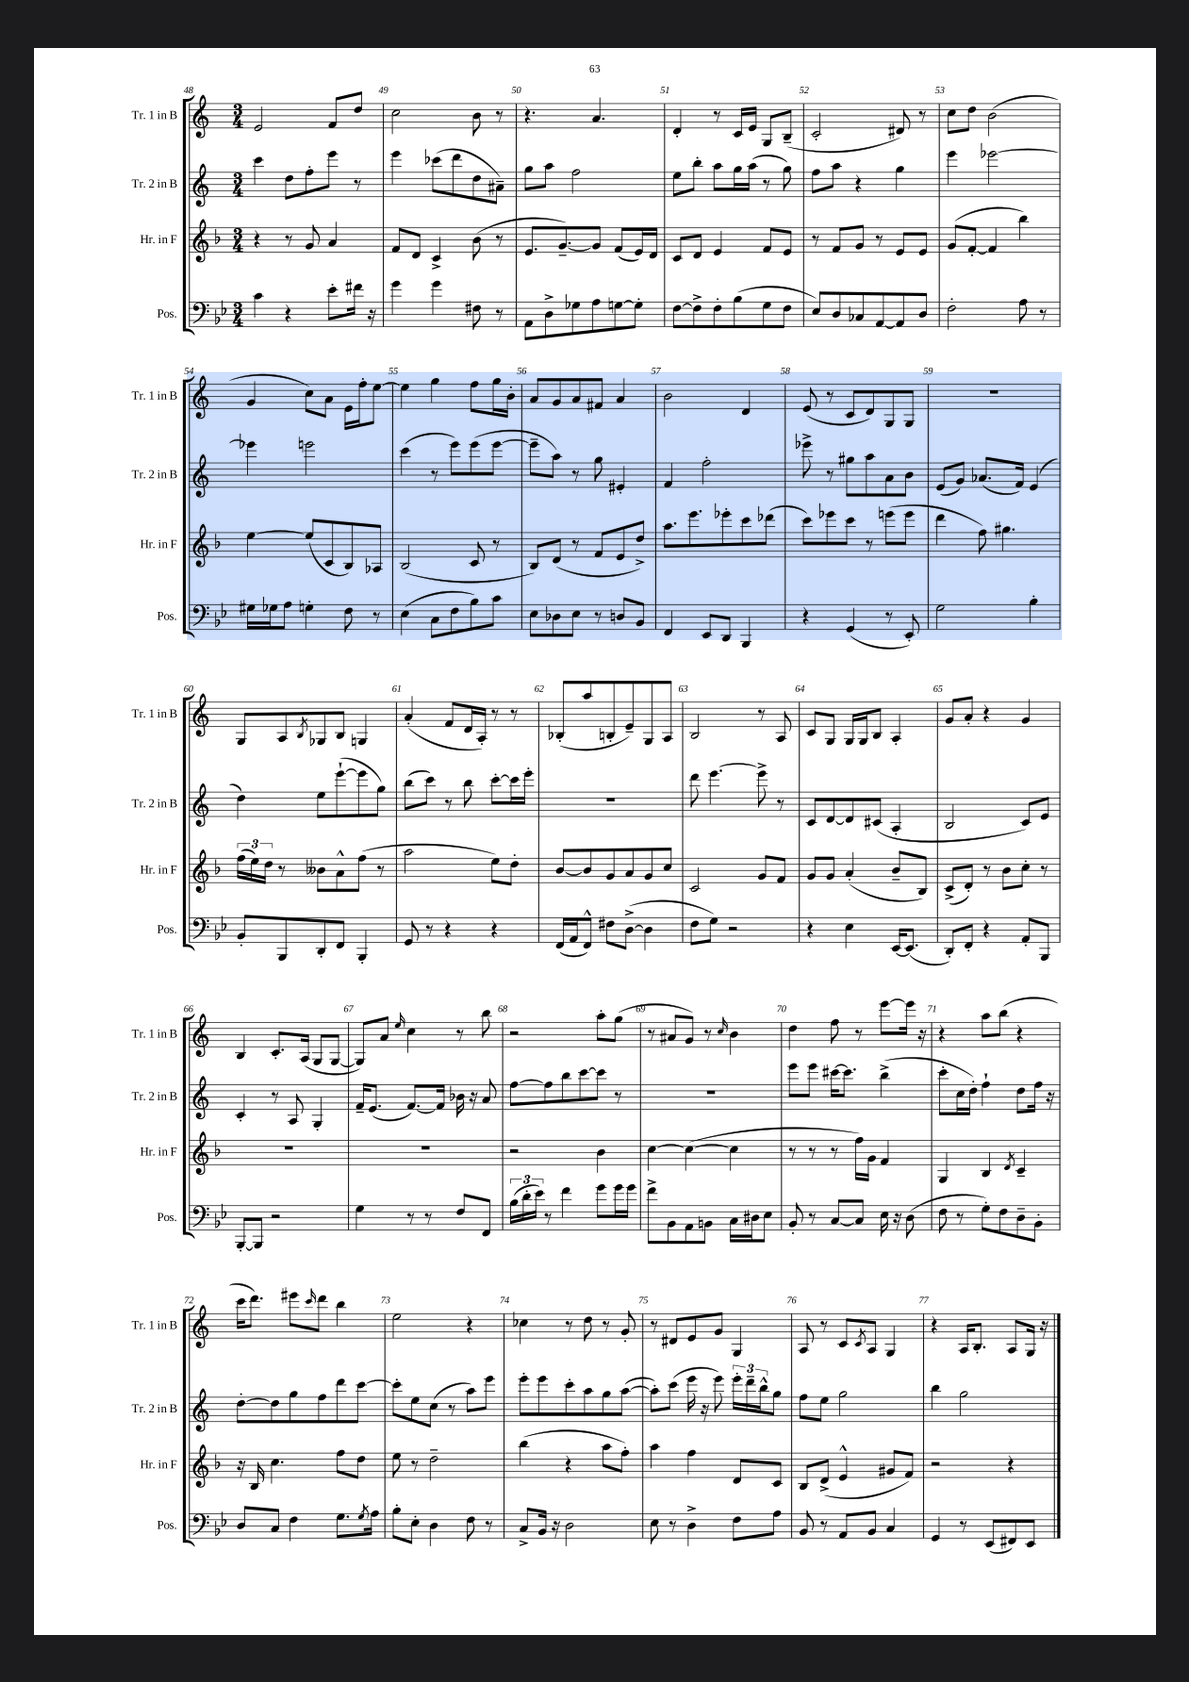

**kern	**kern	**kern	**kern
*staff4	*staff3	*staff2	*staff1
*clefF4	*clefG2	*clefG2	*clefG2
*k[b-e-]	*k[b-]	*k[]	*k[]
*M3/4	*M3/4	*M3/4	*M3/4
4c	4r	4ccc	2e
4r	8r	8dd	.
.	8g	8ff'	.
8e-'	4a	8eee	8f
16f#	.	8r	8dd
16r	.	.	.
=	=	=	=
4g	8f	4eee	2cc
.	8d	.	.
4g	4c^	(8ccc-	.
.	.	8ddd	.
8F#	(8b-	8dd	8b
8r	8r	8a#~)	8r
=	=	=	=
8AA	8.e	8gg	4.r
8D^	.	8aa	.
.	[8.g~)	.	.
8G-	.	2ff	.
8A	8g]	.	4.a
[8G	(8f	.	.
8G']	16e)	.	.
.	16d	.	.
=	=	=	=
[8F	8c	8ee	4d'
8F^]	8d	8bb'	.
8F'	4e	8aa	8r
(8B-	.	16gg	16c
.	.	(16aa	16e
8G	8f	8r	8G
8F	8e	8gg)	(8B~
=	=	=	=
8E-)	8r	8ff	2c'
8D	8f	8aa	.
8C-	8g	4r	.
[8AA	8r	.	.
8AA]	8e	4gg	8d#)
8D	8e	.	8r
=	=	=	=
2F'	(8g	4eee	8cc
.	[8f'	.	8dd
.	4f]	[2eee-	(2b
8A	4bb-)	.	.
8r	.	.	.
=	=	=	=
16G#	[4ee	4eee-]	4g
16G-	.	.	.
8A	.	.	.
4G'	(8ee]	2eee	8cc)
.	8c	.	8a
8F	8B-)	.	16e
.	.	.	16ff'
8r	8A-	.	[8ee
=	=	=	=
(4E-	(2B-	(4ccc	4ee]
8C	.	8r	4gg
8F	.	8eee)	.
8B-)	8c	(8eee	8ff
8c	8r	[8eee	16gg
.	.	.	16b'
=	=	=	=
8E-	8B-)	8eee~]	8a
8D-	(8d	8aa)	8g
8E-	8r	8r	8a
8r	8f	8gg	8f#
8D	8e	4e#'	4a
8BB-	8dd^)	.	.
=	=	=	=
4FF	8.aa	4f	2b
.	8.eee	.	.
8EE-	.	2ff'	.
8DD	8eee-'	.	.
4BBB-	8ccc	.	4d
.	(8ddd-	.	.
=	=	=	=
4r	8ccc)	8eee-^	(8e
.	8eee-	8r	8r
(4GG	8ccc	8gg#	8c
.	8r	8aa	8d)
8r	(8eee	8a	8G
8EE-')	8eee	8b	8G
=	=	=	=
2G	4ddd	(8e	2.r
.	.	8g)	.
.	8ff)	(8.a-	.
.	4.gg#	.	.
.	.	16f)	.
4B-'	.	(4e	.
=	=	=	=
8BB-'	(24ff	4dd)	8G
.	24ee)	.	.
.	24dd	.	.
8BBB-	8r	.	8A
.	.	.	8qB
8DD'	8b--	8ee	8G-
8FF	8a^^	([8eee`	8B
4BBB-'	(8ff	8eee]	4G
.	8r	8gg)	.
=	=	=	=
8GG	2aa	(8bb	(4a'
8r	.	8ccc)	.
4r	.	8r	8f
.	.	8bb	16d
.	.	.	16A')
4r	8ee)	[8ccc'	8r
.	8dd'	16ccc]	8r
.	.	16eee'	.
=	=	=	=
(16FF	[8b-	2.r	(8B-'
16AA	.	.	.
8FF^^)	8b-]	.	8aa
8F#	8g	.	8B'
([8D^	8a	.	8e~)
4D]	8g	.	8G
.	8cc	.	8A
=	=	=	=
8F	2c	8ddd	2B
8G)	.	[4.eee	.
2r	.	.	.
.	8g	8eee^]	8r
.	8f	8r	8A
=	=	=	=
4r	8g	8c	8c
.	8g	[8d	8G
4E-	(4a'	8d]	16G
.	.	.	16G
.	.	(8c#	8B
[16EE-	8b-~	4A'	4A'
(8.EE-]	.	.	.
.	8B-)	.	.
=	=	=	=
8DD')	(8c^	2B	8g
8FF'	8d')	.	8a'
4r	8r	.	4r
.	8b-	.	.
8AA'	8cc'	8c)	4g
8BBB-	8r	8e	.
=	=	=	=
[8BBB-'	2.r	4c'	4B
8BBB-]	.	.	.
2r	.	8r	8.c'
.	.	8A	.
.	.	.	(16A
.	.	4G'	8G
.	.	.	[8G
=	=	=	=
4G	2.r	16f~	8G])
.	.	(8.e	.
.	.	.	8a
.	.	.	16qqee
8r	.	[8.f)	4cc
8r	.	.	.
.	.	16f]	.
8F	.	16b-	8r
.	.	16r	.
8FF	.	8a	8bb
=	=	=	=
(24B-	2r	[8ff	2r
24d'	.	.	.
24e-)	.	.	.
8r	.	8ff]	.
4f	.	8bb	.
.	.	[8ccc	.
8g	4b-	8ccc]	8aa'
16g	.	8r	(8gg
16g	.	.	.
=	=	=	=
8f^	[4cc	2.r	8r
8BB-	.	.	8a#
8AA	(4cc_	.	8g)
8BB	.	.	8r
.	.	.	16qqcc
16C	4cc]	.	4b
16D#	.	.	.
8E-	.	.	.
=	=	=	=
8BB-'	8r	8eee	4dd
8r	8r	8eee	.
[8C	8r	[16ccc#	8ff
.	.	8.ccc#]	.
8C]	16ff)	.	8r
.	16g	.	.
16E-	4f	(4bb^	[8eee
16r	.	.	.
(8D	.	.	16eee]
.	.	.	16r
=	=	=	=
8F	4G	8ccc'	4r
8r	.	16cc	.
.	.	16dd')	.
8G')	4B-	4ff`	8aa
8F	.	.	(8bb
.	8qd	.	.
8D~	4c~	8dd	4r
8BB-'	.	16ff	.
.	.	16r	.
=	=	=	=
8D	16r	[8dd'	16ccc
.	16B-	.	8.ddd)
8C	4.cc	8dd]	.
4F	.	8gg	8eee#
.	.	.	16qqccc
.	.	8ff	8ddd
8.G	8ff	8ddd	4bb
.	8dd	[8ccc	.
8qG	.	.	.
16A	.	.	.
=	=	=	=
8B-'	8ee	8ccc']	2ee
8E-'	8r	8ee	.
4D	2dd~	(8cc	.
.	.	8r	.
8F	.	8aa)	4r
8r	.	8eee	.
=	=	=	=
8C^	(4bb-	8eee'	4cc-
16BB-	.	8eee	.
16r	.	.	.
2D	4r	8ccc'	8r
.	.	8aa	8dd
.	8aa	8gg	8r
.	8ff')	([8aa	8g'
=	=	=	=
8E-	4aa	8aa'])	8r
8r	.	(8ccc	8d#
4D^	4ff	16eee	8e
.	.	16r	.
.	.	8eee)	8g
8F	8d	24eee'	4G
.	.	24ddd~	.
.	.	24bb^^	.
8A	8c	8gg	.
=	=	=	=
8BB-	8B-	8ff	8A
8r	(8d^	8ee	8r
8AA	4e^^	2gg	8c
.	.	.	8qc
8BB-	.	.	8A
4C	8g#	.	4G
.	8f)	.	.
=	=	=	=
4GG	2r	4bb	4r
8r	.	2gg	16A
.	.	.	8.B'
(8EE-	.	.	.
8FF#)	4r	.	8A
8EE-	.	.	16G
.	.	.	16r
==	==	==	==
*-	*-	*-	*-
